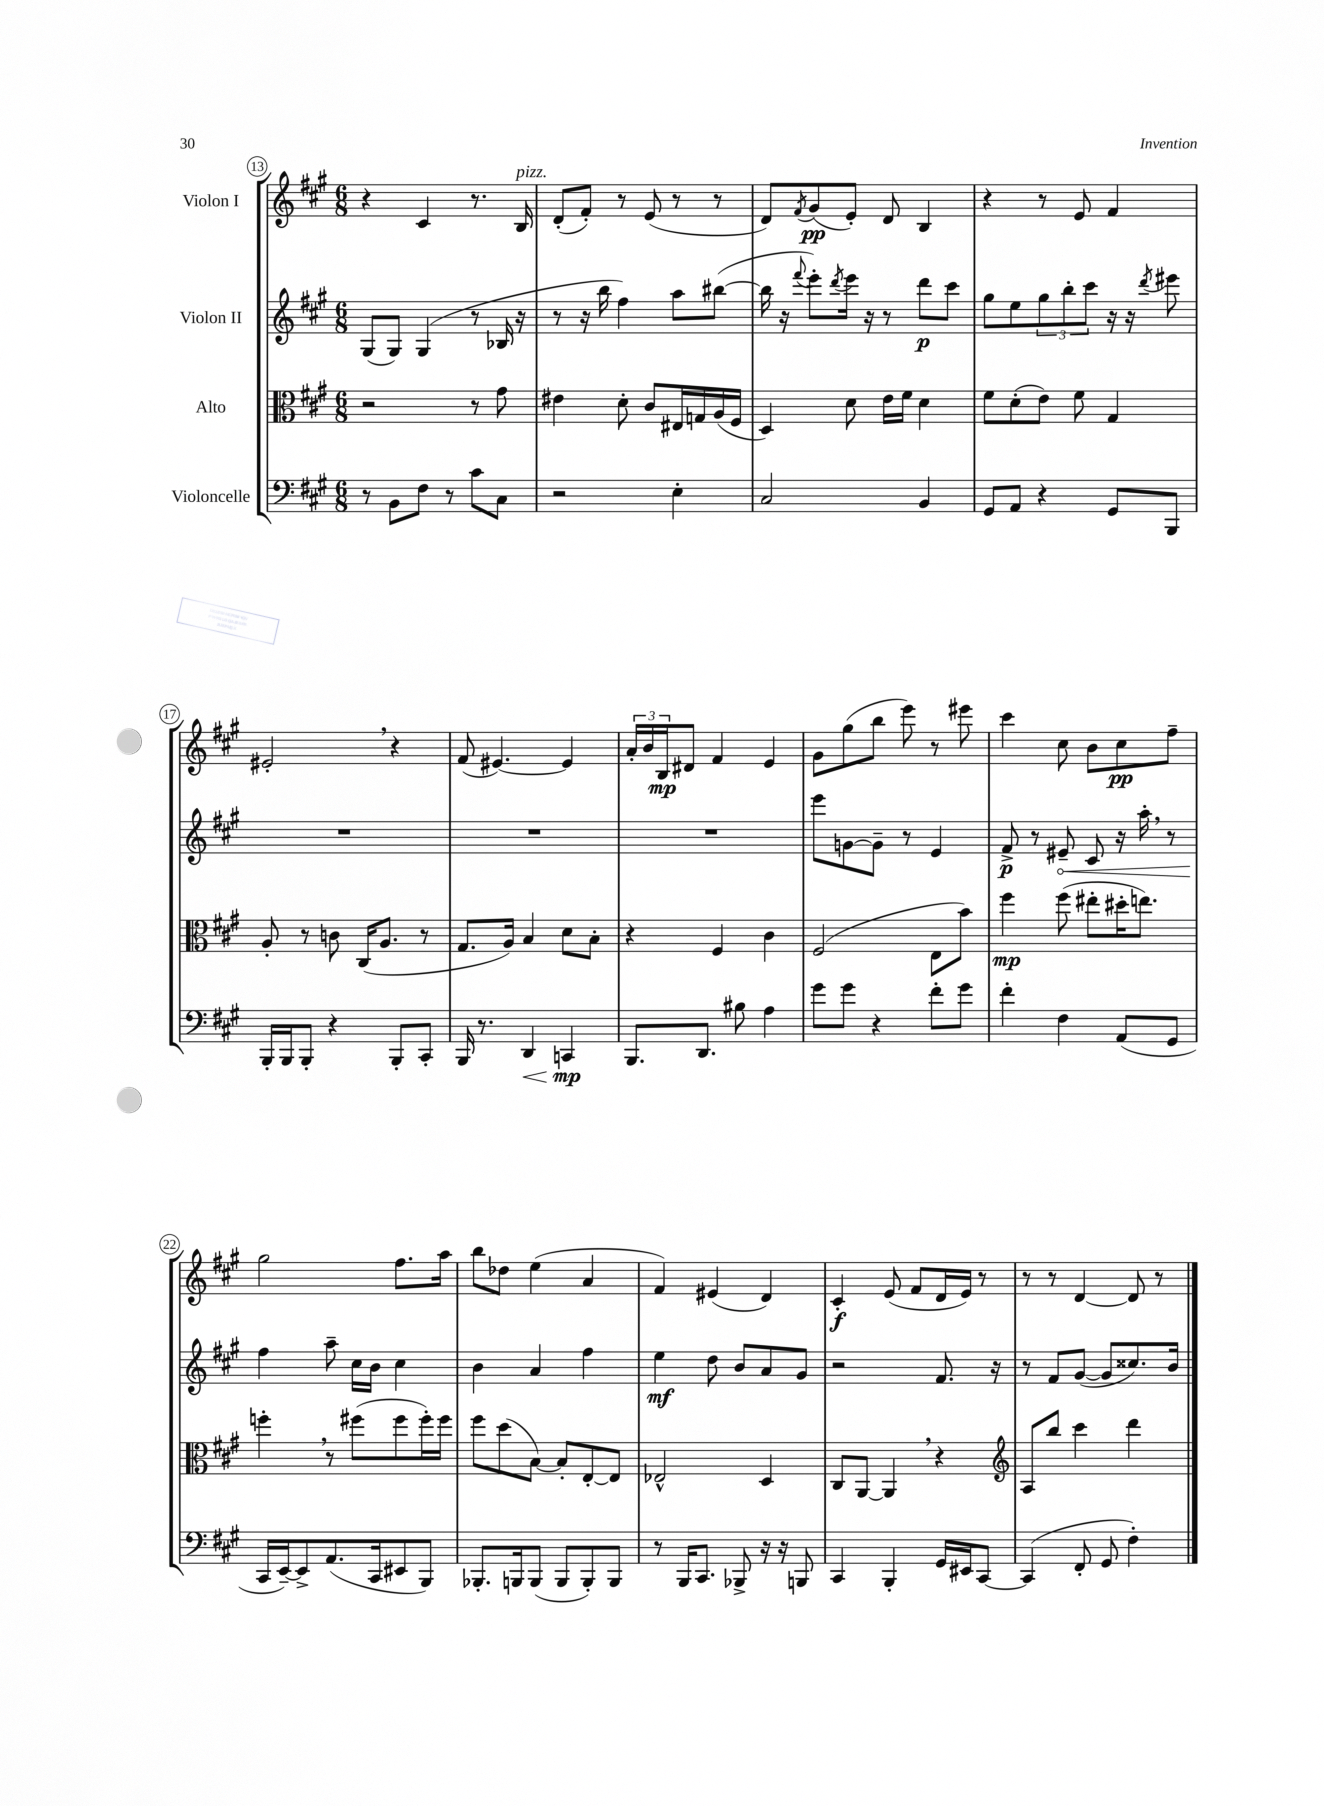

**kern	**kern	**kern	**kern
*staff4	*staff3	*staff2	*staff1
*clefF4	*clefC3	*clefG2	*clefG2
*k[f#c#g#]	*k[f#c#g#]	*k[f#c#g#]	*k[f#c#g#]
*M6/8	*M6/8	*M6/8	*M6/8
8r	2r	(8G#	4r
8BB	.	8G#)	.
8F#	.	(4G#	4c#
8r	.	.	.
8c#	8r	8r	8.r
8C#	8g#	16B-	.
.	.	16r	16B
=	=	=	=
2r	4e#	8r	(8d'
.	.	16r	8f#')
.	.	16bb	.
.	8d'	4ff#)	8r
.	8c#	.	(8e
4E'	16E#	8aa	8r
.	16G	.	.
.	(16A	([8bb#	8r
.	16F#	.	.
=	=	=	=
2C#	4D)	16bb#]	8d)
.	.	16r	.
.	.	8qqfff#	8qf#
.	.	8eee')	(8g#
.	.	8qddd	.
.	8d	16eee	8e')
.	.	16r	.
.	16e	8r	8d
.	16f#	.	.
4BB	4d	8ddd	4B
.	.	8ccc#	.
=	=	=	=
8GG#	8f#	8gg#	4r
8AA	(8d'	8ee	.
4r	8e)	12gg#	8r
.	.	12bb'	.
.	8f#	.	8e
.	.	12ccc#	.
8GG#	4G#	16r	4f#
.	.	16r	.
.	.	8qddd	.
8BBB	.	8eee#	.
=	=	=	=
16BBB'	8A'	2.r	2e#'
16BBB	.	.	.
8BBB'	8r	.	.
4r	8c	.	.
.	(16C#	.	.
.	8.A	.	.
8BBB'	.	.	4r
8CC#'	8r	.	.
=	=	=	=
16BBB	8.G#	2.r	(8f#
8.r	.	.	.
.	.	.	[4.e#)
.	16A)	.	.
4DD	4B	.	.
4CC	8d	.	4e#]
.	8B'	.	.
=	=	=	=
8.BBB	4r	2.r	24a'
.	.	.	24b
.	.	.	24B
.	.	.	8d#
8.DD	.	.	.
.	4F#	.	4f#
8B#	.	.	.
4A	4c#	.	4e
=	=	=	=
8g#	(2F#	8eee	8g#
8g#	.	[8g	(8gg#
4r	.	8g~]	8bb
.	.	8r	8eee)
8f#'	8E	4e	8r
8g#	8b)	.	8eee#
=	=	=	=
4f#'	4ff#	8f#^	4ccc#
.	.	8r	.
4F#	(8ff#	8e#~	8cc#
.	8ee#'	8c#	8b
(8AA	16dd#'	16r	8cc#
.	8.ee)	16aa'	.
8GG#	.	8r	8ff#~
=	=	=	=
16CC#	4ff'	4ff#	2gg#
[16EE~)	.	.	.
8EE^]	.	.	.
(8.AA	8r	8aa~	.
.	(8ff#	16cc#	.
16CC#	.	16b	.
8EE#	8ff#	4cc#	8.ff#
8BBB)	16ff#')	.	.
.	16ff#	.	16aa
=	=	=	=
8.BBB-'	8ff#	4b	8bb
.	(8dd	.	8dd-
16BBB	.	.	.
(8BBB	[8B)	4a	(4ee
8BBB	8B']	.	.
8BBB')	[8E'	4ff#	4a
8BBB	8E]	.	.
=	=	=	=
8r	2E-^^	4ee	4f#)
16BBB	.	.	.
8.CC#	.	.	.
.	.	8dd	(4e#
8BBB-^	.	8b	.
16r	4D	8a	4d)
16r	.	.	.
8BBB	.	8g#	.
=	=	=	=
4CC#	8C#	2r	4c#'
.	[8AA	.	.
4BBB'	4AA]	.	(8e
.	.	.	8f#
16GG#	4r	8.f#	16d
16EE#	.	.	16e)
[8CC#	.	.	8r
.	.	16r	.
=	=	=	=
*	*clefG2	*	*
(4CC#]	8A	8r	8r
.	8bb	8f#	8r
8FF#'	4ccc#	([8g#	[4d
8GG#	.	8g#]	.
4F#')	4ddd	8.cc##)	8d]
.	.	.	8r
.	.	16b	.
==	==	==	==
*-	*-	*-	*-
